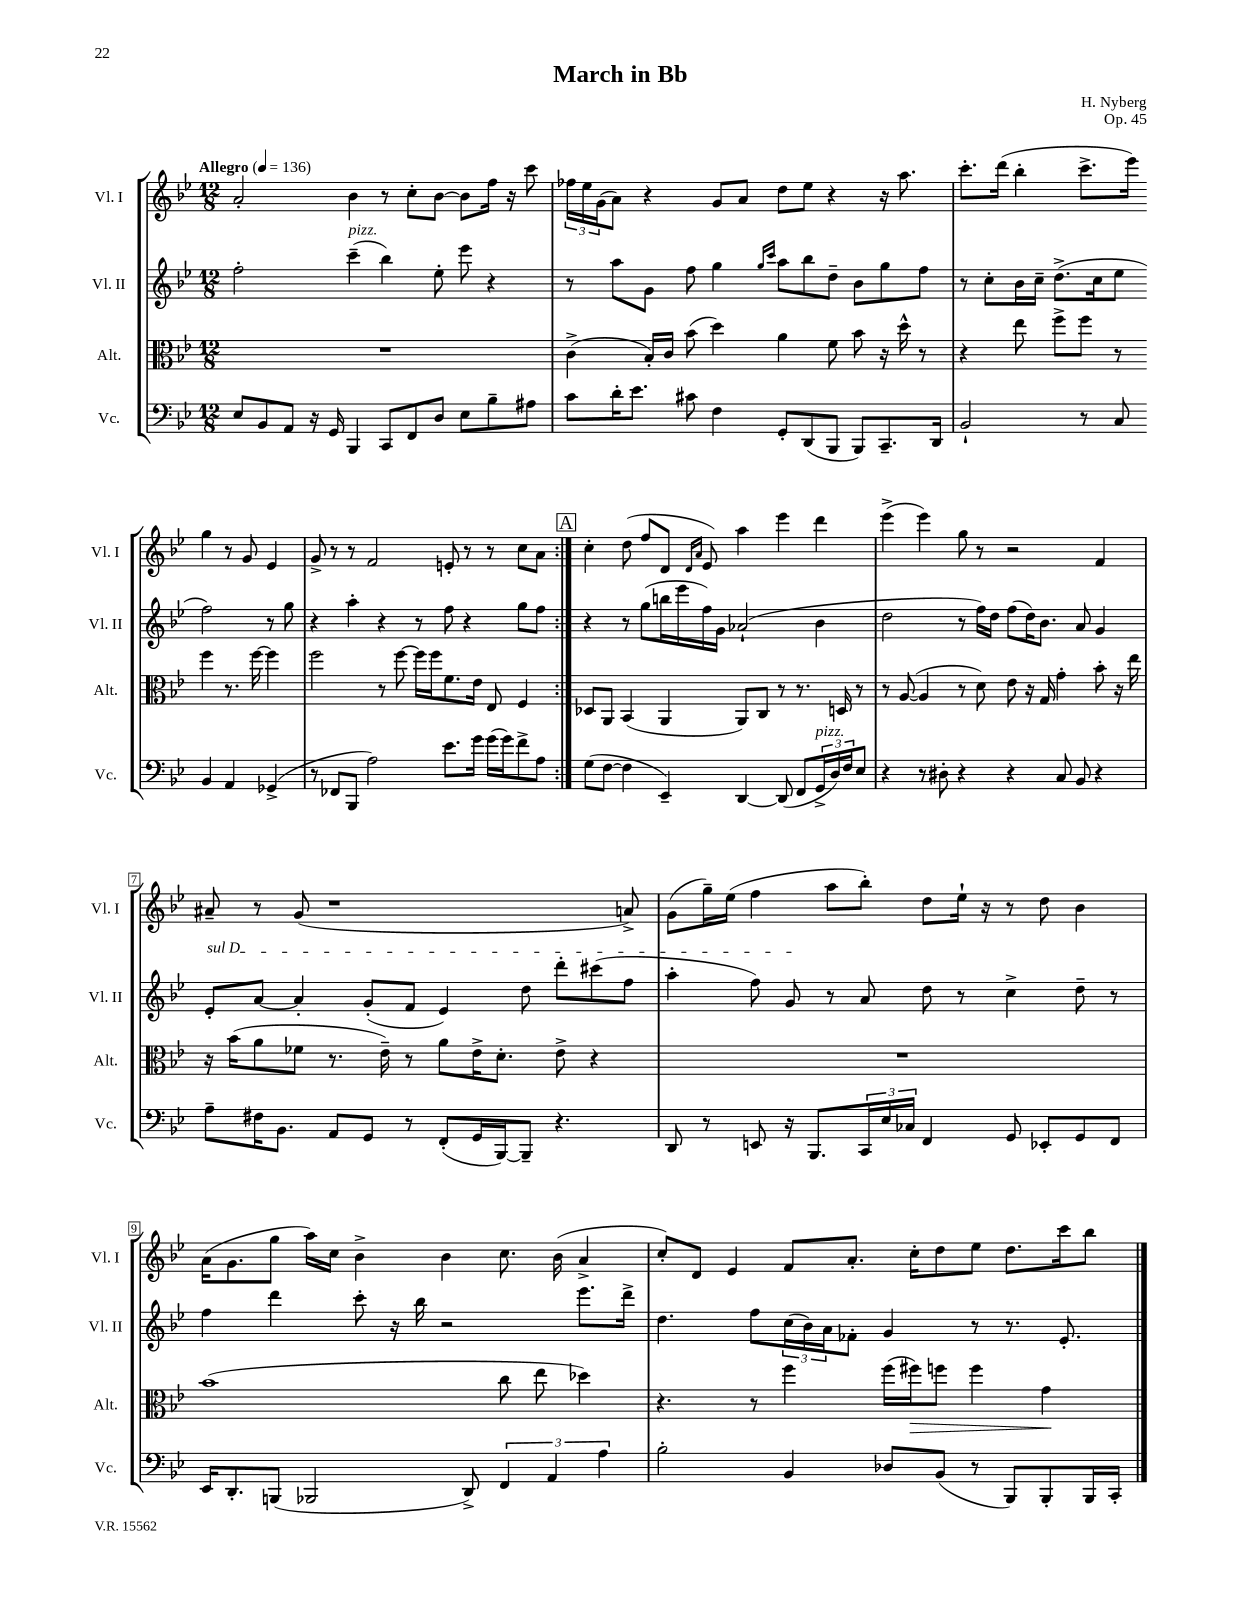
\header { title = "March in Bb" composer = "H. Nyberg" opus = "Op. 45" }
<<
\new StaffGroup <<
\new Staff = "s0" \with { instrumentName = "Vl. I" shortInstrumentName = "Vl. I" } {
    \clef treble \key bes \major \numericTimeSignature \time 12/8 \tempo "Allegro" 4 = 136
    \repeat volta 2 { a'2-. bes'4 r8 c''8-. bes'8~ bes'8 f''16 r16 c'''8 |
    \tuplet 3/2 { fes''16 ees''16 g'16( } a'8) r4 g'8 a'8 d''8 ees''8 r4 r16 a''8. |
    c'''8.-. d'''16( bes''4-. c'''8.-> ees'''16) g''4 r8 g'8 ees'4 |
    g'8-> r8 r8 f'2 e'8-. r8 r8 c''8 a'8 | }
    \mark \markup { \box "A" } c''4-. d''8( f''8 d'8 \grace { d'16 a'16 } ees'8) a''4 ees'''4 d'''4 |
    ees'''4->( ees'''4) g''8 r8 r2 f'4 |
    ais'8-- r8 g'8( r1 a'8->) |
    g'8( g''16--) ees''16( f''4 a''8 bes''8-.) d''8 ees''16-! r16 r8 d''8 bes'4 |
    a'16( g'8. g''8 a''16) c''16 bes'4-> bes'4 c''8. bes'16( a'4-> |
    c''8-.) d'8 ees'4 f'8 a'8.-. c''16-. d''8 ees''8 d''8. c'''16 bes''8 \bar "|." |
}
\new Staff = "s1" \with { instrumentName = "Vl. II" shortInstrumentName = "Vl. II" } {
    \clef treble \key bes \major \numericTimeSignature \time 12/8
    \repeat volta 2 { f''2-. c'''4--^\markup { \italic "pizz." }( bes''4) ees''8-. ees'''8 r4 |
    r8 a''8 g'8 f''8 g''4 \grace { g''16 c'''16 } a''8 bes''8 d''8-- bes'8 g''8 f''8 |
    r8 c''8-. bes'16 c''16-- d''8.->( c''16 ees''8 f''2) r8 g''8 |
    r4 a''4-. r4 r8 f''8 r4 g''8 f''8 | }
    \mark \markup { \box "A" } r4 r8 g''8( b''16 ees'''16 f''16) g'16 aes'2-!( bes'4 |
    d''2 r8 f''16) d''16 f''8( d''16) bes'8. a'8 g'4 |
    \once \override TextSpanner.bound-details.left.text = \markup { \italic "sul D" } ees'8-.\startTextSpan a'8~ a'4-. g'8-.( f'8 ees'4) d''8 d'''8-. cis'''8( f''8 |
    a''4-. f''8) g'8\stopTextSpan r8 a'8 d''8 r8 c''4-> d''8-- r8 |
    f''4 d'''4 c'''8-. r16 bes''16 r2 ees'''8. d'''16-> |
    d''4. f''8 \tuplet 3/2 { c''16( bes'16) a'16 } fes'8-. g'4 r8 r8. ees'8.-. \bar "|." |
}
\new Staff = "s2" \with { instrumentName = "Alt." shortInstrumentName = "Alt." } {
    \clef alto \key bes \major \numericTimeSignature \time 12/8
    \repeat volta 2 { R1. |
    c'4->( bes16-.) c'16 bes'8( d''4) a'4 f'8 bes'8 r16 d''16-^ r8 |
    r4 ees''8 f''8-> f''8 r8 f''4 r8. f''16~ f''4 |
    f''2 r8 f''8~ f''16 f''16 f'8. ees'16 ees8 f4 | }
    \mark \markup { \box "A" } des8 a,8 bes,4( a,4 a,8) c8 r8 r8. d16 r8 |
    r8 a8~( a4 r8 d'8) ees'8 r16 g16 g'4-. bes'8-. r16 ees''16 |
    r16 bes'16( a'8 fes'8 r8. ees'16--) r8 a'8 ees'16-> d'8.-. ees'8-> r4 |
    R1. |
    bes'1( c''8 ees''8 des''4) |
    r4. r8 f''4 f''16( fis''16\>) f''8 f''4 g'4\! \bar "|." |
}
\new Staff = "s3" \with { instrumentName = "Vc." shortInstrumentName = "Vc." } {
    \clef bass \key bes \major \numericTimeSignature \time 12/8
    \repeat volta 2 { ees8 bes,8 a,8 r16 g,16 bes,,4 c,8 f,8 d8 ees8 bes8-- ais8 |
    c'8 d'16-. ees'8. cis'8 f4 g,8-. d,8( bes,,8 bes,,8) c,8.-- d,16 |
    bes,2-! r8 c8 bes,4 a,4 ges,4->( |
    r8 fes,8 bes,,8 a2) ees'8. g'16 g'16( g'16) f'8-> a8 | }
    \mark \markup { \box "A" } g8( f8~ f4 ees,4--) d,4~ d,8( f,8 \tuplet 3/2 { g,16->^\markup { \italic "pizz." } d16) f16 } ees8 |
    r4 r8 dis8-. r4 r4 c8 bes,8 r4 |
    a8-- fis16 bes,8. a,8 g,8 r8 f,8-.( g,16 bes,,16~) bes,,8-- r4. |
    d,8 r8 e,8 r16 bes,,8. \tuplet 3/2 { c,16 ees16 ces16 } f,4 g,8 ees,8-. g,8 f,8 |
    ees,16 d,8.-. b,,8( bes,,2 d,8->) \tuplet 3/2 { f,4 a,4 a4 } |
    bes2-. bes,4 des8 bes,8( r8 bes,,8) bes,,8-. bes,,16 c,16-. \bar "|." |
}
>>
>>
\layout { \context { \Score \override BarNumber.stencil = #(make-stencil-boxer 0.1 0.3 ly:text-interface::print) } }
